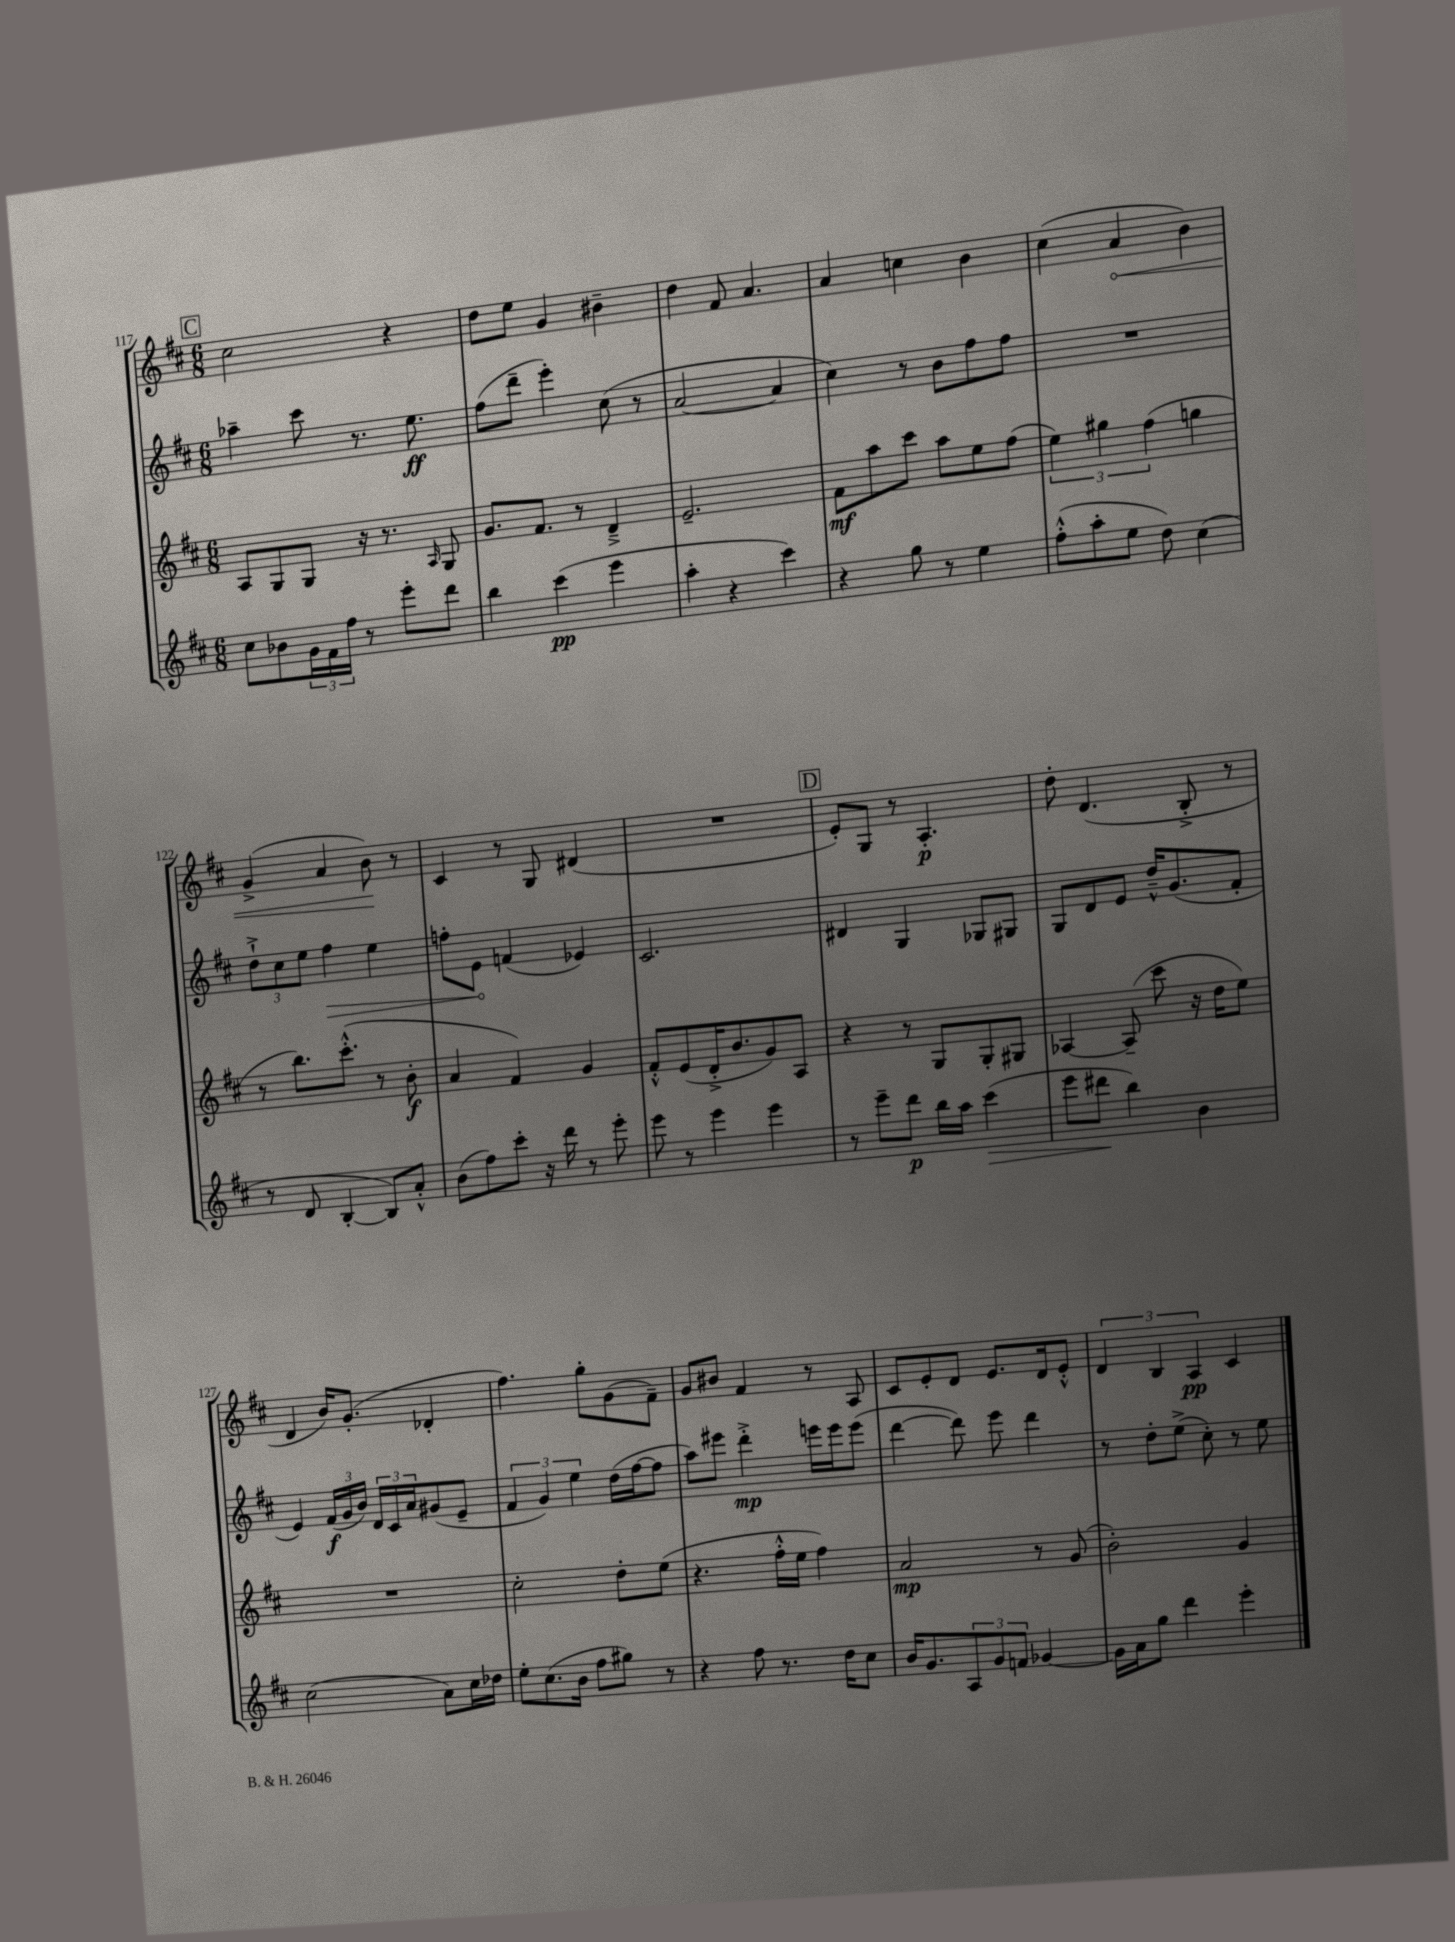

**kern	**kern	**kern	**kern
*staff4	*staff3	*staff2	*staff1
*clefG2	*clefG2	*clefG2	*clefG2
*k[f#c#]	*k[f#c#]	*k[f#c#]	*k[f#c#]
*M6/8	*M6/8	*M6/8	*M6/8
8cc#	8A	4aa-~	2cc#
8b-	8G	.	.
24g	8G	8ccc#	.
24f#	.	.	.
24ff#	.	.	.
8r	16r	8.r	.
.	8.r	.	.
8eee'	.	.	4r
.	.	8.ee	.
.	16qqA	.	.
8ddd	8G	.	.
=	=	=	=
4bb	8.g	(8ff#	8dd
.	.	8ddd~	8ee
.	8.f#	.	.
(4ccc#	.	4eee')	4g
.	8r	.	.
4eee	4d~^	(8cc#	4b#~
.	.	8r	.
=	=	=	=
4aa'	2.e~	[2a	4dd
4r	.	.	8f#
.	.	.	4.a
4ccc#)	.	4a]	.
=	=	=	=
4r	8f#	4cc#)	4a
.	8aa	.	.
8gg	8ccc#	8r	4cc
8r	8aa	8b	.
4ee	8ee	8ff#	4b
.	(8ff#	8ff#	.
=	=	=	=
(8ff#'^^	6ee)	2.r	(4cc#
8aa'	.	.	.
.	6gg#	.	.
8ee	.	.	4a
.	(6ff#	.	.
8dd)	.	.	.
(4cc#	4gg	.	4b)
=	=	=	=
8r	8r	12dd`^	(4g^
.	.	12cc#	.
8d	8.bb)	.	.
.	.	12ee	.
[4B'	.	4ff#	4a
.	(8.ccc#'^^	.	.
8B])	8r	4ee	8b)
8a'^^	8b'	.	8r
=	=	=	=
(8b	4a	8ff'	4c#
8ff#)	.	8e	.
8ccc#'	4f#)	(4f	8r
16r	.	.	8G
16ddd	.	.	.
8r	4g	4e-)	(4d#
8eee'	.	.	.
=	=	=	=
8eee	8f#'^^	2.c#	2.r
8r	(8e	.	.
4eee	16d'^	.	.
.	8.b	.	.
4eee	8g)	.	.
.	8A	.	.
=	=	=	=
8r	4r	4d#	8e')
8eee~	.	.	8G
8ddd	8r	4G	8r
16bb	8G	.	4.A'
16aa	.	.	.
(4ccc#	8G'	8G-	.
.	8G#	8G#	.
=	=	=	=
8eee	[4A-	8G	8dd'
8ddd#	.	8d	(4.d
4bb)	(8A-~]	8e	.
.	8ccc#	16dd~^^	.
.	.	(8.g	.
4b	16r	.	8B'^
.	16dd	.	.
.	8ee)	8f#'	8r
=	=	=	=
(2cc#	2.r	4e)	4d
.	.	(24f#	16b)
.	.	24g	.
.	.	.	(8.g'
.	.	24b)	.
.	.	24d	.
.	.	24c#	.
.	.	24a	.
8a)	.	(8g#	4d-'
16cc#	.	8e~	.
16dd-	.	.	.
=	=	=	=
8ee'	2cc#'	6f#	4.ff#)
(8.cc#	.	.	.
.	.	6g)	.
16b	.	.	.
.	.	6ee	.
8ff#	.	.	8gg'
8gg#)	8dd'	(16dd	(8g
.	.	[16ff#	.
8r	(8ee	8ff#]	8f#~)
=	=	=	=
4r	4.r	8aa)	8g
.	.	8eee#	8b#
8ff#	.	4ddd'^	4f#
8.r	16ff#'^^	.	.
.	16ee	.	.
.	4ff#)	16eee	8r
16dd	.	16eee	.
8cc#	.	(8eee	8A
=	=	=	=
16b	2a	[4ddd	8c#
8.g	.	.	.
.	.	.	8e'
12A	.	8ddd])	8d
12g	.	.	.
.	.	8eee	8.e
12f	.	.	.
[4g-	8r	4ddd	.
.	.	.	16d
.	(8g	.	8e'^^
=	=	=	=
16g-]	2b')	8r	6d
16a	.	.	.
8gg	.	8dd'	.
.	.	.	6B
4ddd	.	(8ee^	.
.	.	.	6A
.	.	8cc#')	.
4eee'	4g	8r	4c#
.	.	8ee	.
==	==	==	==
*-	*-	*-	*-
